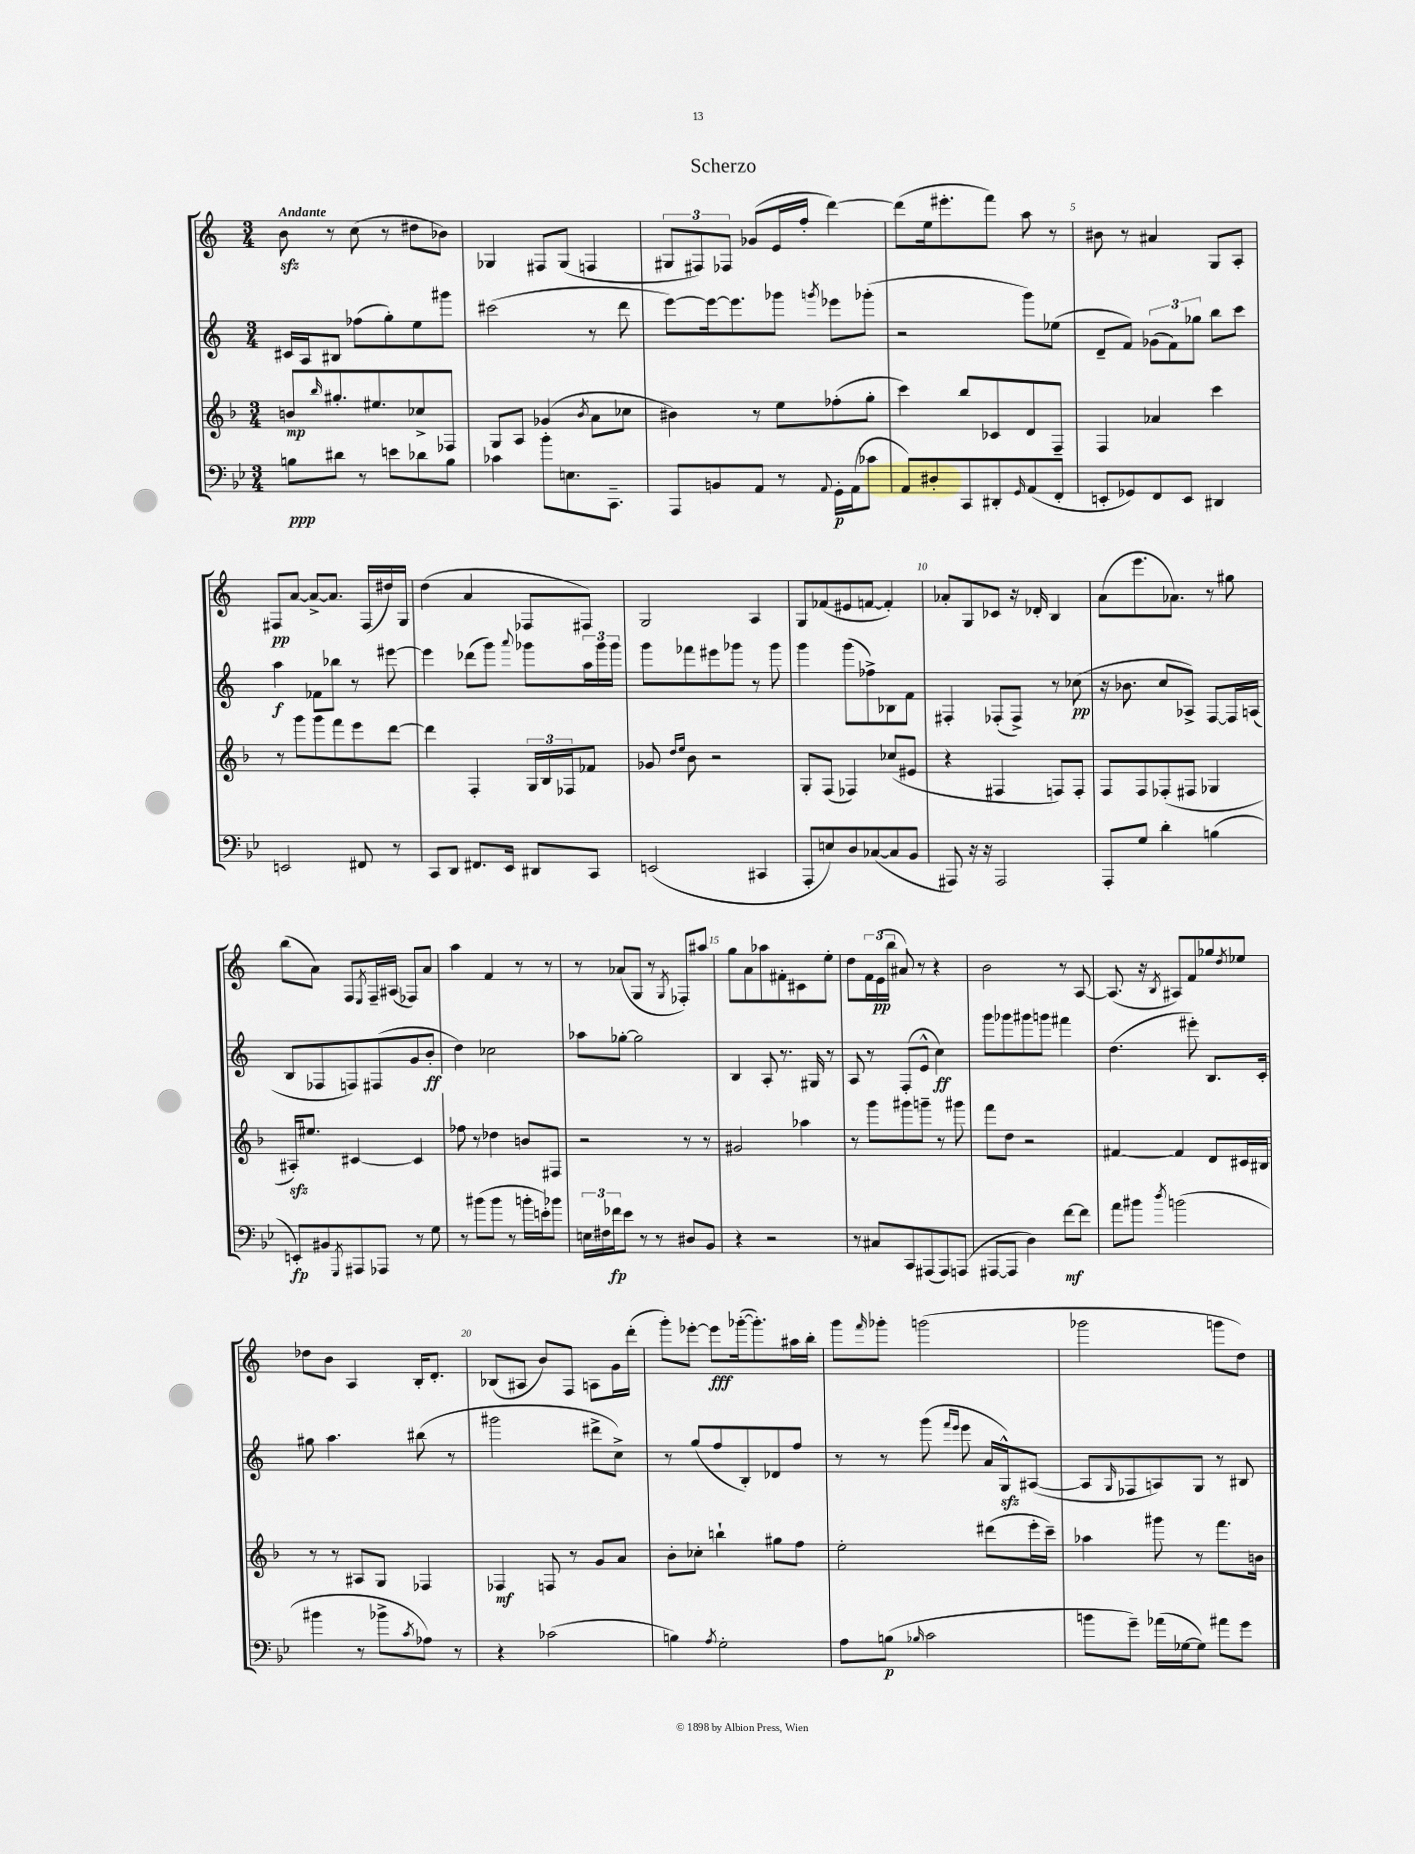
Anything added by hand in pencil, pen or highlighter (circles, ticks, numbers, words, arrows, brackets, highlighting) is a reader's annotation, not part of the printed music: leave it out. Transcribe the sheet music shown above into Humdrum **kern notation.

**kern	**dynam	**kern	**dynam	**kern	**dynam	**kern	**dynam
*part4	*part4	*part3	*part3	*part2	*part2	*part1	*part1
*staff4	*staff4	*staff3	*staff3	*staff2	*staff2	*staff1	*staff1
*clefF4	*	*clefG2	*	*clefG2	*	*clefG2	*
*k[b-e-]	*	*k[b-]	*	*k[]	*	*k[]	*
*M3/4	*	*M3/4	*	*M3/4	*	*M3/4	*
=1	=1	=1	=1	=1	=1	=1	=1
!	!	!	!	!	!	!LO:TX:a:B:t=Andante	!
8Bn\L	ppp	8bn/L	mp	16c#X/LL	.	8bzz\	.
.	.	.	.	16A/J	.	.	.
.	.	16qqbb-/	.	.	.	.	.
8d#X\J	.	8.gg#X'/	.	8B#X/J	.	8r	.
8r	.	.	.	(8ff-X\L	.	(8cc\	.
.	.	8.ee#X/	.	.	.	.	.
8en\L	.	.	.	8gg'\)	.	8r	.
8d-X\	.	8cc-X^/	.	8ee\	.	8dd#X\L	.
8B\J	.	8F-X/J	.	8ggg#X\J	.	8b-X\J)	.
=2	=2	=2	=2	=2	=2	=2	=2
4c-X\	.	8G/L	.	(2ccc#X\	.	4G-X/	.
.	.	8A/J	.	.	.	.	.
8b-'\L	.	(4g-X/	.	.	.	8F#X/L	.
8.En\	.	.	.	.	.	(8G-/J	.
.	.	8qb-/	.	.	.	.	.
.	.	8a\L	.	8r	.	4Fn/	.
8.CC~\J	.	.	.	.	.	.	.
.	.	8cc-X\J	.	8ddd\	.	.	.
=3	=3	=3	=3	=3	=3	=3	=3
8AAA/L	.	4b#X\)	.	[8eee\L)	.	12G#X/L	.
.	.	.	.	.	.	12F#X/)	.
8BBn/	.	.	.	16eee\k_	.	.	.
.	.	.	.	.	.	12F-X/J	.
.	.	.	.	8.eee\]	.	.	.
8AA/J	.	8r	.	.	.	(8g-X/L	.
8r	.	8ee\L	.	8ggg-X\J	.	16e/L	.
.	.	.	.	.	.	16ff'/JJ	.
8qqAA/	.	.	.	8qgggn/	.	.	.
16GG'\LL	p	(8ff-X'\	.	8eee-X\L	.	[4ddd\)	.
(16AA\J	.	.	.	.	.	.	.
8c-X\J	.	8gg'\J	.	(8ggg-X'\J	.	.	.
=4	=4	=4	=4	=4	=4	=4	=4
8AA/L)	.	4ccc\)	.	2r	.	(8ddd\L]	.
8D#X'/	.	.	.	.	.	16ee\k	.
.	.	.	.	.	.	8.eee#X'\	.
8CC/	.	8bb-/L	.	.	.	.	.
8DD#X'/	.	8c-X/	.	.	.	8fff\J)	.
16qqGG/	.	.	.	.	.	.	.
(8AA/	.	8d/	.	8ggg\L)	.	8aa\	.
8FF'/J	.	8F~/J	.	(8ee-X\J	.	8r	.
=5	=5	=5	=5	=5	=5	=5	=5
8EEn'/L	.	4F/	.	8d~/L	.	8b#X\	.
8GG-X/)	.	.	.	8f/J)	.	8r	.
8FF/	.	4a-X/	.	(12g-X\L	.	4a#X/	.
.	.	.	.	12f\)	.	.	.
8EE/J	.	.	.	.	.	.	.
.	.	.	.	12gg-X\J	.	.	.
4DD#X/	.	4ccc\	.	8bb\L	.	8G/L	.
.	.	.	.	8ccc\J	.	8A'/J	.
!!LO:LB:g=z
=6	=6	=6	=6	=6	=6	=6	=6
2EEn/	.	8r	.	4aa\	f	8F#X/L	pp
.	.	8ggg\L	.	.	.	[8a/J	.
.	.	8ggg\	.	8f-X\L	.	8a^/L_	.
.	.	8fff\	.	8bb-X\J	.	8.a/J]	.
8FF#X/	.	8eee\	.	8r	.	.	.
.	.	.	.	.	.	(16F#/LL	.
8r	.	[8ddd\J	.	[8eee#X\	.	16dd#X/)	.
.	.	.	.	.	.	16G/JJ	.
=7	=7	=7	=7	=7	=7	=7	=7
8CC/L	.	4ddd\]	.	4eee#\]	.	(4dd\	.
8DD/J	.	.	.	.	.	.	.
8.FF#X/L	.	4F'/	.	(8ddd-X\L	.	4a/	.
.	.	.	.	8ggg\J)	.	.	.
16EE-/Jk	.	.	.	.	.	.	.
.	.	.	.	8qqaaa/	.	.	.
8DD#X/L	.	24G/LL	.	8ggg-X\L	.	8F-X/L	.
.	.	24B-/	.	.	.	.	.
.	.	24F-X/J	.	.	.	.	.
8CC/J	.	8f-X/J	.	24aa\L	.	8F#X/J)	.
.	.	.	.	24ggg-\	.	.	.
.	.	.	.	24ggg-\JJ	.	.	.
=8	=8	=8	=8	=8	=8	=8	=8
(2EEn/	.	8g-X/	.	8ggg\L	.	2G/	.
.	.	16qqdd/LL	.	.	.	.	.
.	.	16qqee/JJ	.	.	.	.	.
.	.	8b-\	.	8fff-X\	.	.	.
.	.	2r	.	8eee#X\	.	.	.
.	.	.	.	8ggg-X\J	.	.	.
4CC#X/	.	.	.	8r	.	4A/	.
.	.	.	.	8ggg-\	.	.	.
=9	=9	=9	=9	=9	=9	=9	=9
8AAA'/L	.	8G'/L	.	4ggg\	.	8G/L	.
8En/)	.	(8F/J	.	.	.	(8f-X/	.
8D/	.	4F-X/)	.	(8ggg\L	.	8e#X/	.
([8C-X/	.	.	.	8ff-X^\)	.	[8fn/J	.
8C-/]	.	(8cc-X/L	.	8B-X\	.	4f'/])	.
8BB-/J	.	8e#X/J	.	8f\J	.	.	.
=10	=10	=10	=10	=10	=10	=10	=10
8AAA#X/)	.	4r	.	4F#X'/	.	8a-X'/L	.
16r	.	.	.	.	.	8G/	.
16r	.	.	.	.	.	.	.
2AAA#/	.	4F#X/	.	(8F-X'/L	.	8c-X/J	.
.	.	.	.	8F-^/J)	.	16r	.
.	.	.	.	.	.	16d-X'/	.
.	.	8Fn/L)	.	8r	.	4B/	.
.	.	8F'/J	.	(8cc-X\	pp	.	.
=11	=11	=11	=11	=11	=11	=11	=11
8AAA'/L	.	8F/L	.	16r	.	(8a\L	.
.	.	.	.	8.b-X\	.	.	.
8G/J	.	8F/	.	.	.	8.eee\	.
4d'\	.	(8F-X'/	.	8cc/L	.	.	.
.	.	.	.	.	.	8.a-X\J)	.
.	.	8F#X/J	.	8A-X^/J)	.	.	.
(4Bn\	.	4G-X/	.	[8F/L	.	8r	.
.	.	.	.	16F/L]	.	8gg#X\	.
.	.	.	.	(16An/JJ	.	.	.
!!LO:LB:g=z
=12	=12	=12	=12	=12	=12	=12	=12
8EEn'/L)	fp	16A#Xzz'/KL)	.	8B/L	.	(8bb\L	.
.	.	8.ee#X/J	.	.	.	.	.
8BB#X/	.	.	.	8F-X/	.	8a\J)	.
8qGGG/	.	.	.	.	.	.	.
8AAA#X/	.	[4c#X/	.	8Fn/)	.	8F/L	.
.	.	.	.	.	.	8qE/	.
8AAA-X/J	.	.	.	(8F#X/	.	16F~/L	.
.	.	.	.	.	.	(16A#X/JJ	.
8r	.	4c#/]	.	8g/	.	8F-X/L)	.
8G\	.	.	.	8b'/J	ff	8a/J	.
=13	=13	=13	=13	=13	=13	=13	=13
8r	.	8ff-X\	.	4dd\)	.	4aa\	.
(8b#X\L	.	8r	.	.	.	.	.
8b#\J	.	4dd-X\	.	2cc-X\	.	4f/	.
8r	.	.	.	.	.	.	.
16bn'\LL	.	8bn/L	.	.	.	8r	.
16en'\J)	.	.	.	.	.	.	.
8b-X\J	.	8F#X/J	.	.	.	8r	.
=14	=14	=14	=14	=14	=14	=14	=14
24En\LL	.	2r	.	8aa-X\L	.	8r	.
24F#X\	.	.	.	.	.	.	.
24f-X\J	fp	.	.	.	.	.	.
8e-\J	.	.	.	[8gg-X'\J	.	(8a-X/L	.
8r	.	.	.	2gg-\]	.	8G/J	.
8r	.	.	.	.	.	8r	.
.	.	.	.	.	.	8qG/	.
8D#X/L	.	8r	.	.	.	8F-X'/L)	.
8BB-/J	.	8r	.	.	.	8aa#X/J	.
=15	=15	=15	=15	=15	=15	=15	=15
4r	.	2g#X/	.	4B/	.	8gg\L	.
.	.	.	.	.	.	8a\	.
2r	.	.	.	8A'/	.	8aa-X\	.
.	.	.	.	8.r	.	8f#X'\	.
.	.	4aa-X\	.	.	.	8c#X\	.
.	.	.	.	16G#X/	.	.	.
.	.	.	.	8r	.	8ee'\J	.
=16	=16	=16	=16	=16	=16	=16	=16
8r	.	8r	.	8A/	.	8dd\L	.
8C#X/L	.	8ggg\L	.	8r	.	24f\L	.
.	.	.	.	.	.	(24e\	pp
.	.	.	.	.	.	24bb\JJ	.
8CC/	.	8ggg#X\	.	(8F'/L	.	8a#X/)	.
(8AAA#X/	.	8gggn~\J	.	8e^^/J	.	8r	.
8AAA#/)	.	8r	.	4cc\)	ff	4r	.
(8AAAn/J	.	8ggg#X\	.	.	.	.	.
=17	=17	=17	=17	=17	=17	=17	=17
[8AAA#X/L	.	8fff\L	.	8ggg\L	.	2b\	.
8AAA#/J]	.	8dd\J	.	8ggg-X\	.	.	.
4D\)	.	2r	.	8ggg#X\	.	.	.
.	.	.	.	8gggn\J	.	.	.
[8f\L	mf	.	.	4fff#X\	.	8r	.
8f\J]	.	.	.	.	.	[8A/	.
=18	=18	=18	=18	=18	=18	=18	=18
8a\L	.	[4f#X/	.	(4.dd\	.	(8.A/]	.
8b#X\J	.	.	.	.	.	.	.
.	.	.	.	.	.	16r	.
8qdd/	.	.	.	.	.	8qB/	.
(2bn\	.	4f#/]	.	.	.	8A#X/L)	.
.	.	.	.	8eee#X'\)	.	8f/	.
.	.	8d/L	.	8.B/L	.	8gg-X/	.
.	.	.	.	.	.	8qdd/	.
.	.	16c#X/L	.	.	.	8ee-X/J	.
.	.	16B#X/JJ	.	16c'/Jk	.	.	.
!!LO:LB:g=z
=19	=19	=19	=19	=19	=19	=19	=19
4b#X\	.	8r	.	8gg#X\	.	8dd-X\L	.
.	.	8r	.	4.aa\	.	8b\J	.
8r	.	8A#X/L	.	.	.	4A/	.
8b-X^\L	.	8G/J	.	.	.	.	.
8qc/	.	.	.	.	.	.	.
8A-X\J)	.	4F-X/	.	(8bb#X\	.	16B'/KL	.
.	.	.	.	.	.	8.d'/J	.
8r	.	.	.	8r	.	.	.
=20	=20	=20	=20	=20	=20	=20	=20
4r	.	4F-X/	mf	2ggg#X\	.	(8B-X/L	.
.	.	.	.	.	.	8A#X/J	.
(2c-X\	.	8Fn/	.	.	.	8b/L)	.
.	.	8r	.	.	.	8F/J	.
.	.	8g/L	.	8ddd#X^\L	.	8An\L	.
.	.	8a/J	.	8cc^\J)	.	16g\L	.
.	.	.	.	.	.	(16ddd'\JJ	.
=21	=21	=21	=21	=21	=21	=21	=21
4Bn\)	.	8b-'\L	.	8r	.	8ggg'\L)	.
.	.	8cc-X'\J	.	(8gg/L	.	[8eee-X'\J	.
8qA/	.	.	.	.	.	.	.
2G'\	.	4bbn`\	.	8ff/	.	8eee-\L]	fff
.	.	.	.	8B'/)	.	([16ggg-X'\k	.
.	.	.	.	.	.	8.ggg-'\])	.
.	.	8gg#X\L	.	8d-X/	.	.	.
.	.	8ff\J	.	8ff/J	.	16aa#X\L	.
.	.	.	.	.	.	16bb'\JJ	.
=22	=22	=22	=22	=22	=22	=22	=22
8A\L	.	2ee'\	.	8r	.	8ggg\L	.
.	.	.	.	.	.	16qqfff/	.
(8Bn\J	p	.	.	8r	.	8ggg-X'\J	.
16qqB-X/	.	.	.	.	.	.	.
2c\	.	.	.	(8ggg\	.	(2gggn\	.
.	.	.	.	16qqfff/LL	.	.	.
.	.	.	.	16qqeee/JJ	.	.	.
.	.	.	.	8eee\	.	.	.
.	.	(8ddd#X\L	.	16a/LL	.	.	.
.	.	.	.	16Gzz^^/J)	.	.	.
.	.	16eee'\L	.	([8A#X/J	.	.	.
.	.	16ccc~\JJ)	.	.	.	.	.
=23	=23	=23	=23	=23	=23	=23	=23
8bn\L	.	4aa-X\	.	8A#/L]	.	2ggg-X\	.
.	.	.	.	16qqG/	.	.	.
8g~\J)	.	.	.	8F-X/	.	.	.
(16a-X\LL	.	8ggg#X\	.	8An/)	.	.	.
[16G-X\J	.	.	.	.	.	.	.
8G-\J])	.	8r	.	8G/J	.	.	.
8a#X\L	.	8.fff\L	.	8r	.	8gggn\L	.
8g\J	.	.	.	8B#X/	.	8dd\J)	.
.	.	16bn\Jk	.	.	.	.	.
==	==	==	==	==	==	==	==
*-	*-	*-	*-	*-	*-	*-	*-
